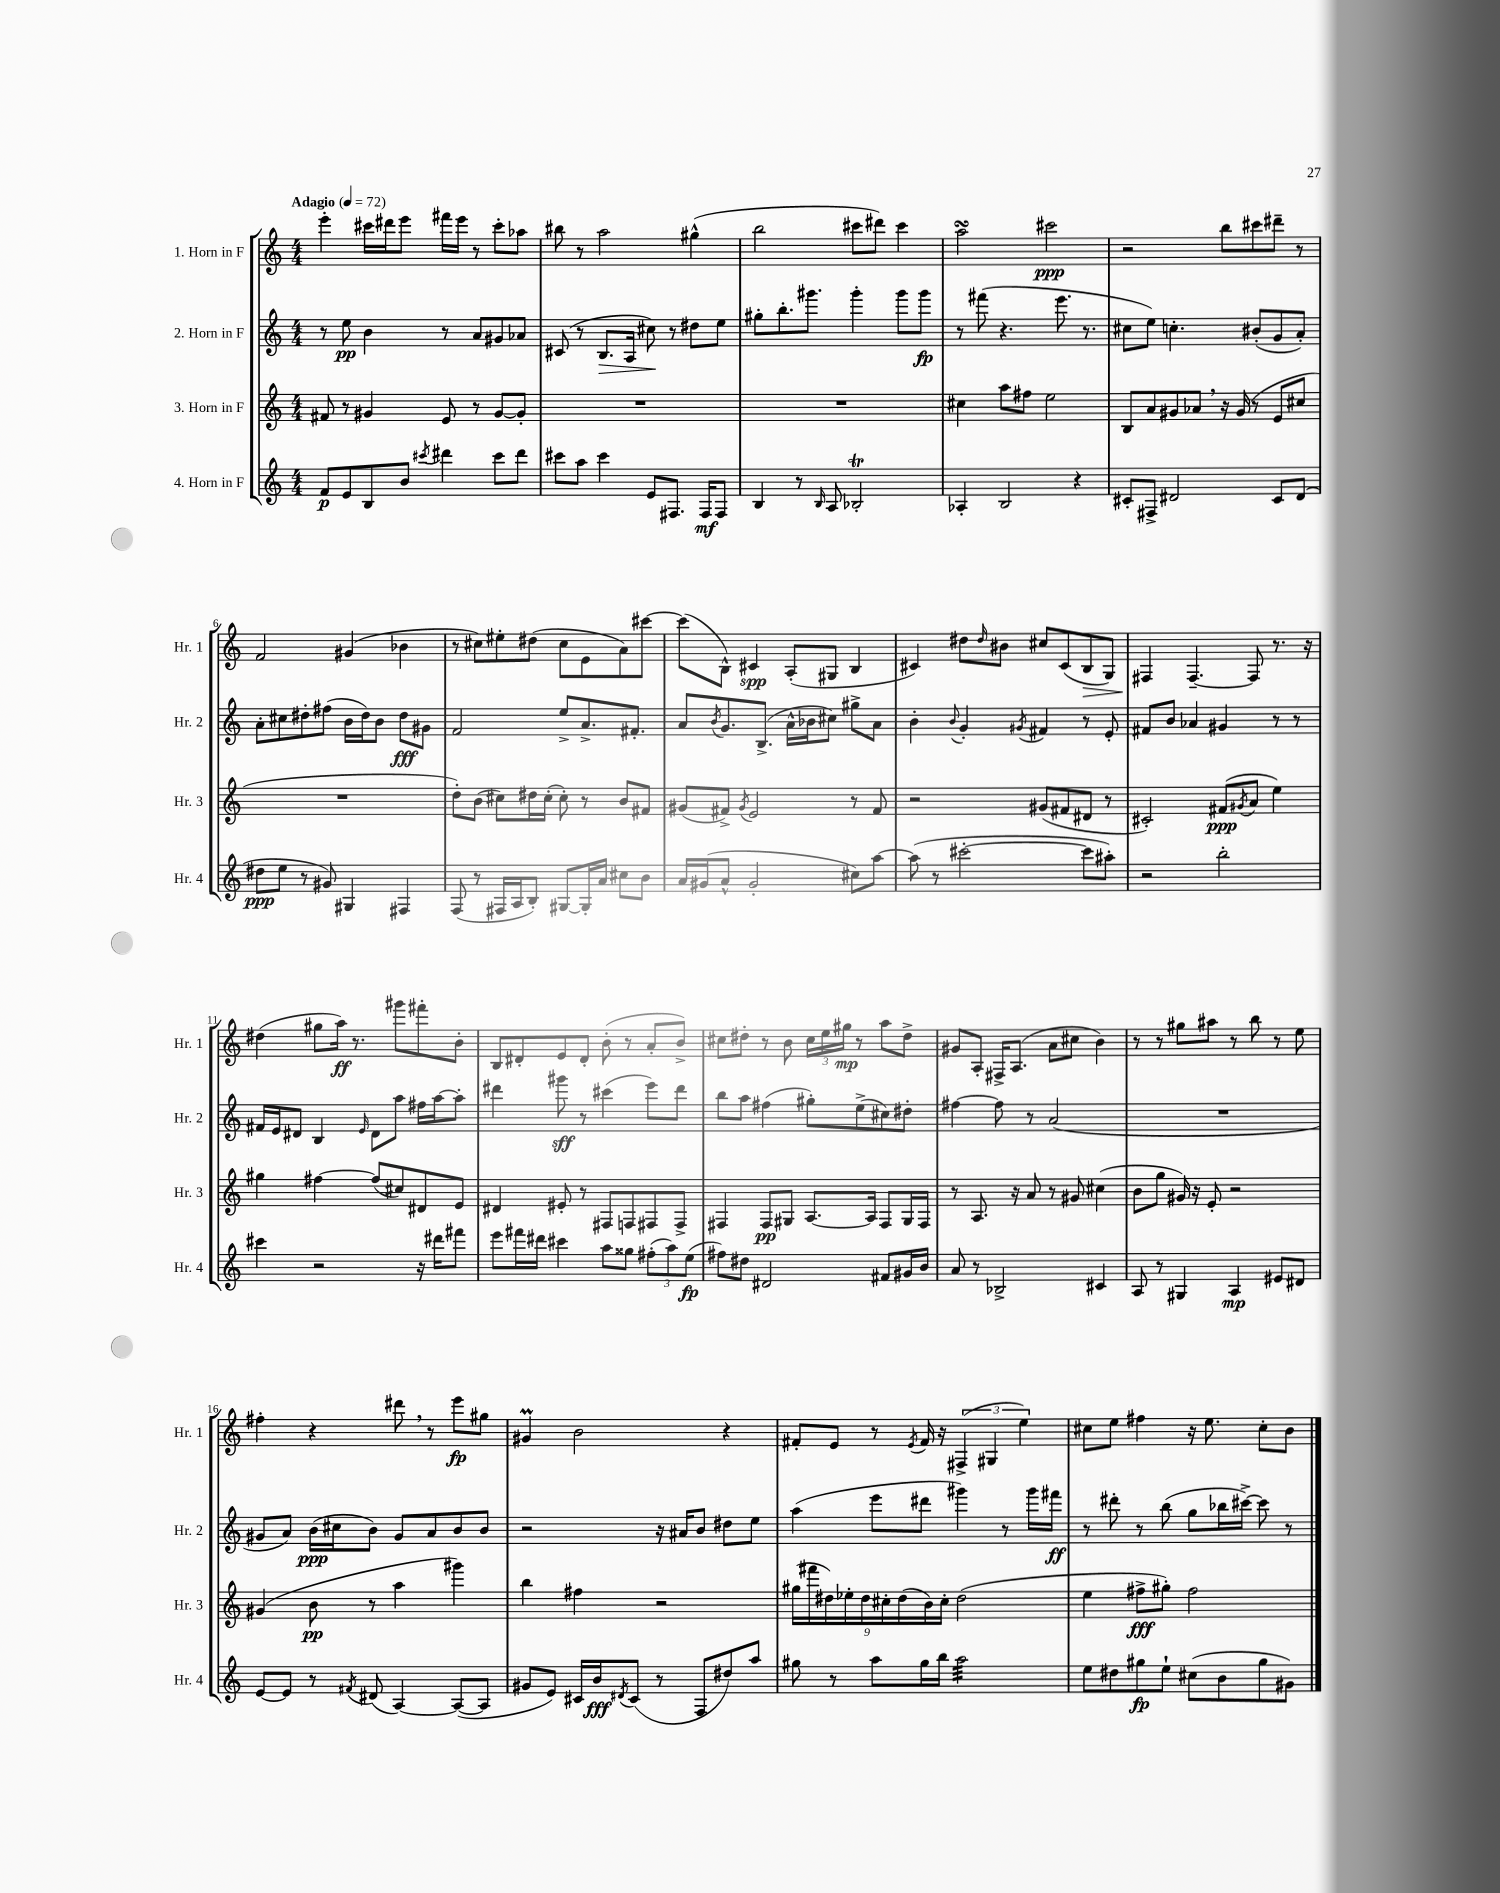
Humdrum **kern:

**kern	**kern	**kern	**kern
*staff4	*staff3	*staff2	*staff1
*clefG2	*clefG2	*clefG2	*clefG2
*k[]	*k[]	*k[]	*k[]
*M4/4	*M4/4	*M4/4	*M4/4
*MM72	*MM72	*MM72	*MM72
8f	8f#	8r	4eee'
8e	8r	8ee	.
8B	4g#	4b	16ccc#
.	.	.	16ddd#
8b	.	.	8eee
8qccc#	.	.	.
4ddd#	8e	8r	16fff#
.	.	.	16eee
.	8r	8a	8r
8ccc#	[8g#	8g#	8ccc#'
8ddd#	8g#']	8a-	8aa-
=	=	=	=
8ccc#	1r	(8c#	8bb#
8aa	.	8r	8r
4ccc#	.	8.B	2aa
.	.	16A	.
8e	.	8cc#)	.
8.F#	.	8r	.
.	.	8dd#	(4gg#^^
16F#	.	.	.
8F#	.	8ee	.
=	=	=	=
4B	1r	8gg#'	2bb
.	.	8.bb'	.
8r	.	.	.
.	.	8.ggg#	.
16qqB	.	.	.
8A	.	.	.
2B-'	.	4ggg#'	8ccc#
.	.	.	8ddd#)
.	.	8ggg#	4ccc#
.	.	8ggg#	.
=	=	=	=
4A-'	4cc#	8r	2aa
.	.	(8fff#	.
2B	8aa	4.r	.
.	8ff#	.	.
.	2ee	.	2ccc#
.	.	8.eee	.
4r	.	.	.
.	.	8.r	.
=	=	=	=
8c#'	8B	8cc#	2r
8F#^	8a	8ee)	.
2d#	8g#	4.cc'	.
.	8a-	.	.
.	16r	.	8bb
.	(16g#	.	.
.	8r	(8b#'	8ccc#
8c#	8e	8g	8ddd#~
(8d#	8cc#	8a')	8r
=	=	=	=
8dd#	1r	8a'	2f
8ee	.	8cc#	.
8r	.	8dd#'	.
8g#)	.	(8ff#	.
4G#	.	16b	(4g#
.	.	16dd#)	.
.	.	8b	.
4F#	.	8dd#	4b-
.	.	8g#	.
=	=	=	=
(8F	8dd')	2f	8r
8r	(8b	.	8cc#)
16F#	8cc#)	.	8ee#'
16A	.	.	.
8B')	16dd#	.	(8dd#
.	(16cc#'	.	.
[8G#	8cc#')	8ee^	8cc#
16G#']	8r	8.a^	8e
16a	.	.	.
8cc#	8b	.	8a)
.	.	8.f#'	.
8b	8f#	.	[8ccc#
=	=	=	=
16a	(8g#	8a	(8ccc#]
(16g#	.	.	.
.	.	8qb	.
8a^^	8f#^)	8.g	8B^^)
.	8qg#	.	.
2g#'	2e	.	4c#
.	.	(8.B^	.
.	.	16a^^	(8A'
.	.	16b-	.
.	.	8cc#)	8G#
8cc#)	8r	8gg#^	4B
[8aa	8f#	8a	.
=	=	=	=
(8aa]	2r	4b'	4c#)
8r	.	.	.
.	.	8qqb	.
[2ccc#'	.	4g'	8dd#
.	.	.	16qqdd#
.	.	.	8b#
.	.	8qg#	.
.	(8g#	4f#	8cc#
.	8f#	.	(8c#
8ccc#]	8d#	8r	8B
8aa#')	8r	8e'	8G)
=	=	=	=
2r	2c#')	8f#	4F#
.	.	8b	.
.	.	4a-	[4.F#~
2bb'	(8f#	4g#	.
.	8qg#	.	.
.	8a	.	8F#]
.	4ee)	8r	8.r
.	.	8r	.
.	.	.	16r
=	=	=	=
4ccc#	4gg#	16f#	(4dd#
.	.	16e	.
.	.	8d#	.
2r	[4ff#	4B	8gg#
.	.	.	16aa)
.	.	.	8.r
.	.	16qqe	.
.	(8ff#]	8d#	.
.	8cc#)	8aa	8ggg#
16r	8d#	16ff#	8fff#'
16ddd#	.	[16aa	.
8fff#	8e	8aa']	8b'
=	=	=	=
8eee	4d#	4ddd#	8B
16fff#	.	.	8d#'
16ddd#	.	.	.
4ccc#	8e#'	8ggg#	8e
.	8r	8r	8d#'
8aa	8F#	(4ccc#	(8b'
8gg##	8F	.	8r
(12ff#'	8F#	8eee)	8a'
12aa)	.	.	.
.	8F#^	8ddd#	8b^)
(12ee	.	.	.
=	=	=	=
8ff#)	4F#	8bb	8cc#
8dd#	.	8aa	8dd#'
2d#	8F#	(4ff#	8r
.	8G#	.	8b
.	[8.A	8gg#')	24cc#
.	.	.	24ee
.	.	.	24gg#
.	.	(8ee^	8r
.	16A]	.	.
8f#	8F#	8cc#)	8aa
16g#	16G#	8dd#'	8dd#^
16b	16F#	.	.
=	=	=	=
8a	8r	[4ff#	8g#
8r	8.A	.	8A'
2B-^	.	8ff#]	16F#^
.	16r	.	(8.A
.	8a	8r	.
.	8r	(2a	8a
.	8g#	.	8cc#
4c#	(4cc#	.	4b)
=	=	=	=
8A	8b	1r	8r
8r	8gg	.	8r
4G#	16g#)	.	8gg#
.	16r	.	.
.	8e'	.	8aa#
4A	2r	.	8r
.	.	.	8bb
8e#	.	.	8r
8d#	.	.	8ee
=	=	=	=
[8e	(4g#	8g#	4ff#'
8e]	.	8a)	.
8r	8b	(16b	4r
.	.	16cc#	.
8qf#	.	.	.
(8d#	8r	8b)	.
[4A)	4aa	8g#	8ddd#
.	.	8a	8r
(8A_	4ggg#)	8b	8eee
8A]	.	8b	8gg#
=	=	=	=
8g#	4bb	2r	4g#
8e)	.	.	.
16c#	4ff#	.	2b
16b	.	.	.
8qd#	.	.	.
(8c#	.	.	.
8r	2r	16r	.
.	.	16a#	.
8F	.	8b	.
8dd#)	.	8dd#	4r
8aa	.	8ee	.
=	=	=	=
8gg#	(18gg#	(4aa	8f#'
.	18fff#	.	.
.	18dd#)	.	.
8r	.	.	8e
.	18ee-'	.	.
.	18dd#	.	.
8aa	.	8eee	8r
.	18cc#'	.	.
.	(18dd#	.	.
.	.	.	8qe
16gg#	.	8ddd#	16f#
.	18b)	.	.
16bb	.	.	16r
.	18cc#'	.	.
2aa	(2dd#	4ggg#)	(6F#^
.	.	.	6G#
.	.	8r	.
.	.	.	6ee)
.	.	16ggg#	.
.	.	16fff#	.
=	=	=	=
8ee	4ee	8r	8cc#
8dd#	.	8ddd#'	8ee
8gg#	8ff#^	8r	4ff#
8ee`	8gg#')	(8bb	.
(8cc#	2ff#	8gg	16r
.	.	.	8.ee
8b	.	16bb-	.
.	.	[16ccc#^)	.
8gg#	.	8ccc#]	8cc#'
8g#)	.	8r	8b
==	==	==	==
*-	*-	*-	*-
